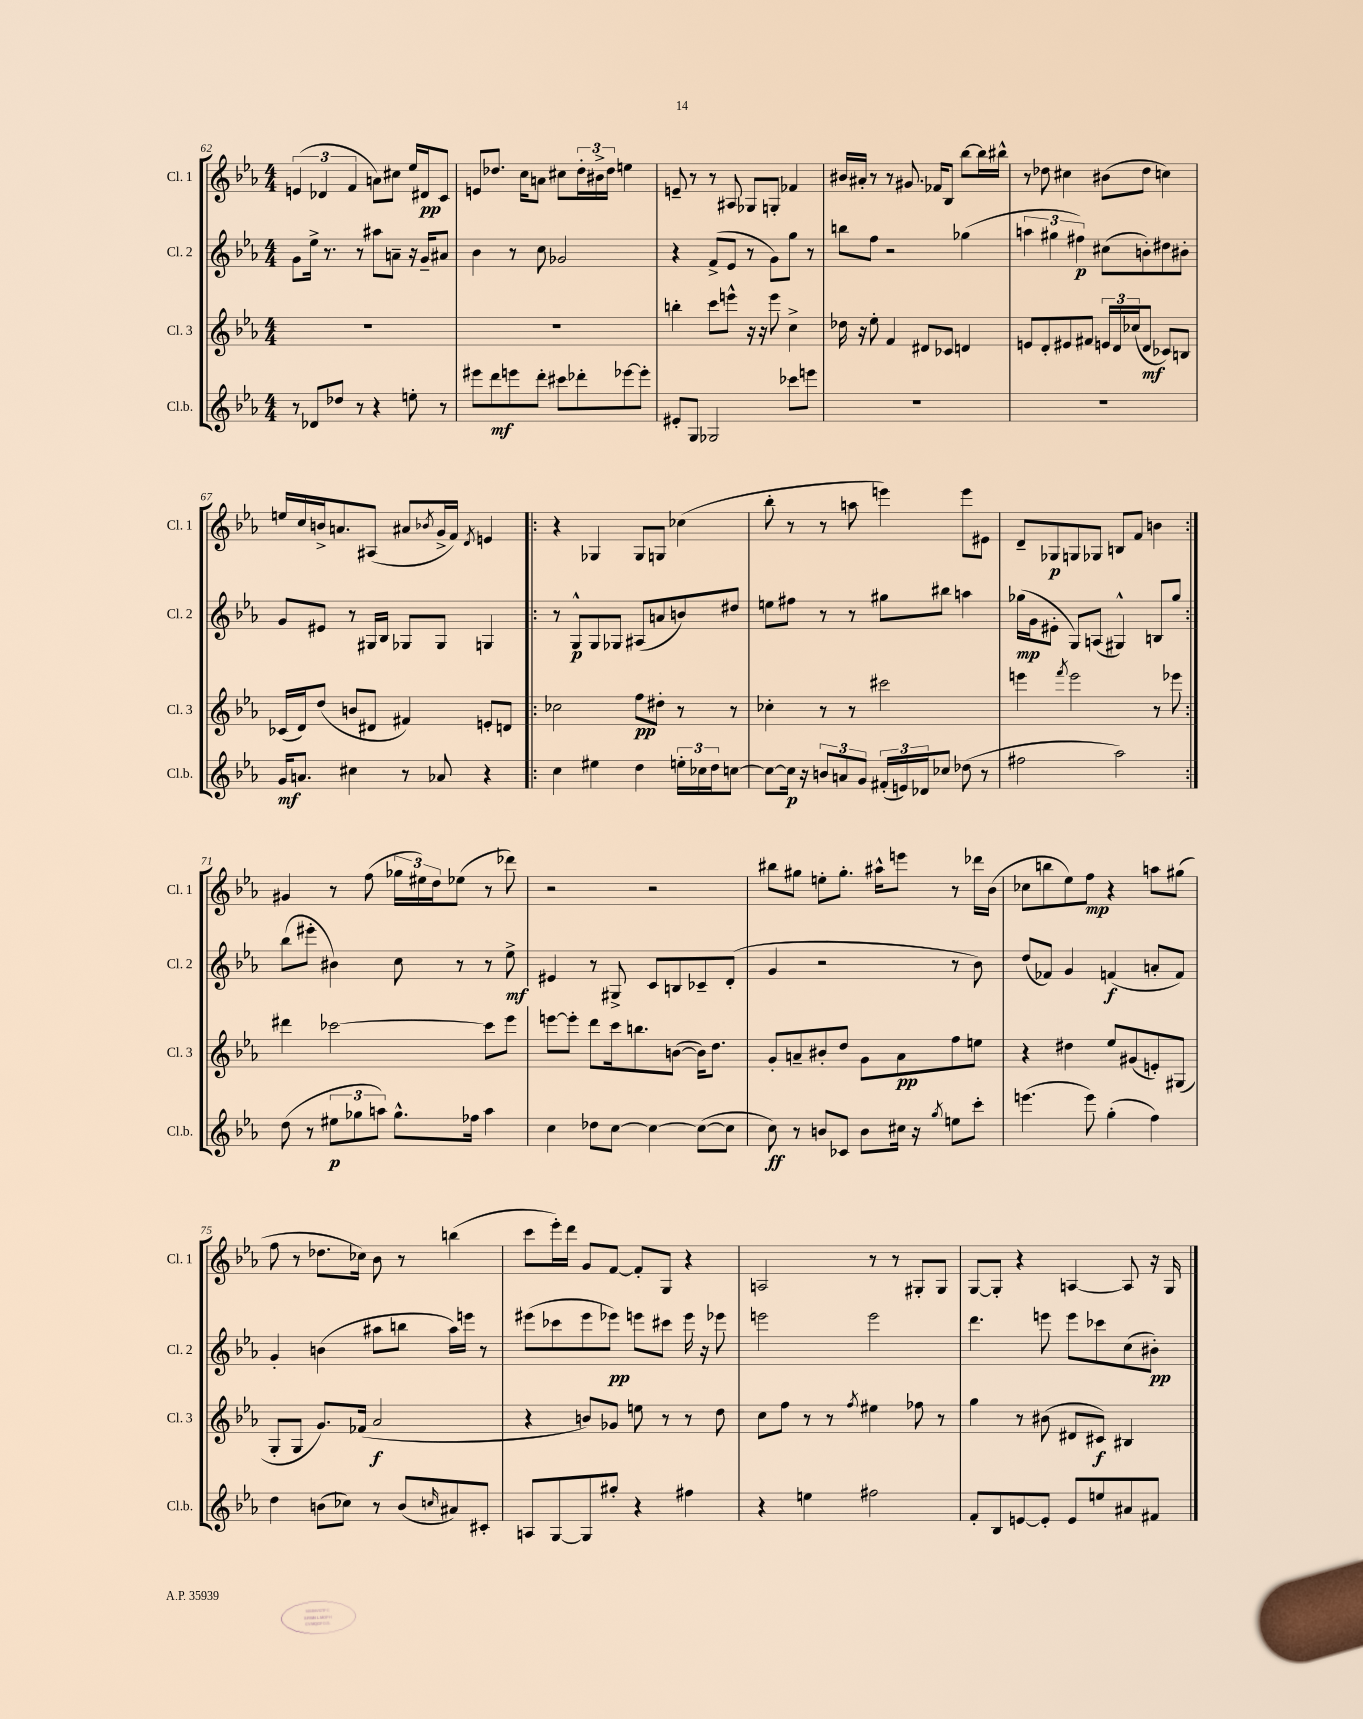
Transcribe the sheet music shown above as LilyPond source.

<<
\new StaffGroup <<
\new Staff = "s0" \with { instrumentName = "Cl. 1" shortInstrumentName = "Cl. 1" } {
    \clef treble \key ees \major \numericTimeSignature \time 4/4
    \tuplet 3/2 { e'4( des'4 f'4 } a'8) cis''8 ees''16 dis'16\pp c'8 |
    e'8 des''8. c''16 a'8 cis''8 \tuplet 3/2 { des''16-. bis'16-> des''16 } e''4 |
    e'8-- r8 r8 ais8 ges8 g8-. fes'4 |
    bis'16 ais'16-. r8 r8 gis'8. fes'16 bes8 bes''8~ bes''16 bis''16-^ |
    r8 des''8 cis''4 bis'8( des''8 c''4) |
    e''16 c''16 b'16-> a'8. ais8( ais'8 \acciaccatura { bes'8 } g'16-> f'16) \acciaccatura { d'8 } e'4 |
    \repeat volta 2 { r4 ges4 ges8 g8 ces''4( |
    bes''8-. r8 r8 a''8 e'''4) e'''8 eis'8 |
    d'8-- ges8\p g8 ges8 b8 f'8 b'4 | }
    gis'4 r8 f''8( \tuplet 3/2 { ges''16 eis''16) d''16 } ees''8( r8 des'''8) |
    r2 r2 |
    bis''8 gis''8 e''8-. gis''8.-. ais''16-^ e'''8 r8 des'''16 bes'16( |
    ces''8 b''8 ees''8) f''8\mp r4 a''8 gis''8( |
    f''8 r8 des''8. ces''16) bes'8 r8 b''4( |
    c'''8 ees'''16-.) d'''16 g'8 f'8~ f'8-. g8 r4 |
    a2 r8 r8 gis8-. gis8 |
    g8~ g8-. r4 a4~ a8 r16 g16 \bar "|." |
}
\new Staff = "s1" \with { instrumentName = "Cl. 2" shortInstrumentName = "Cl. 2" } {
    \clef treble \key ees \major \numericTimeSignature \time 4/4
    g'8 ees''16-> r8. r8 ais''8 a'8-- r16 g'16-- ais'8 |
    bes'4 r8 c''8 ges'2 |
    r4 f'8->( ees'8 r8 g'8) g''8 r8 |
    b''8 f''8 r2 ges''4( |
    \tuplet 3/2 { a''4 gis''4 fis''4\p) } cis''8( b'8-.) dis''8 bis'8-. |
    g'8 eis'8 r8 gis16 bes16 ges8 ges8 g4 |
    \repeat volta 2 { r8 g8-^\p g8 ges8 ais8( a'8 b'8) dis''8 |
    e''8 fis''8 r8 r8 gis''8 bis''8 a''4 |
    ges''16\mp( g'16 eis'8-. g8) a8( gis4-^) b8 ges''8 | }
    bes''8( eis'''8-. bis'4) c''8 r8 r8 ees''8->\mf |
    eis'4 r8 gis8-> c'8 b8 ces'8-- d'8-.( |
    g'4 r2 r8 bes'8) |
    d''8( fes'8) g'4 f'4\f( a'8-. f'8) |
    g'4-. b'4( ais''8 b''8 ais''16) e'''16 r8 |
    eis'''8( ces'''8 eis'''8 ees'''8\pp) e'''8 cis'''8 e'''16 r16 ees'''8 |
    e'''2 e'''2 |
    d'''4. e'''8 e'''8 ces'''8 c''8( bis'8-.\pp) \bar "|." |
}
\new Staff = "s2" \with { instrumentName = "Cl. 3" shortInstrumentName = "Cl. 3" } {
    \clef treble \key ees \major \numericTimeSignature \time 4/4
    R1 |
    R1 |
    b''4-. c'''8 e'''8-^ r16 r16 e'''8 c''4-> |
    des''16 r16 ees''8-. f'4 dis'8 ces'8 d'4 |
    e'8 d'8-. eis'8 fis'8 \tuplet 3/2 { e'16 d'16 ces''16( } d'8\mf ces'8) b8 |
    ces'16( d'16) d''8( b'8 dis'8 fis'4) e'8-. d'8 |
    \repeat volta 2 { ces''2 f''8\pp dis''8-. r8 r8 |
    ces''4-. r8 r8 cis'''2 |
    e'''4 \acciaccatura { f'''8 } e'''2 r8 ees'''8 | }
    dis'''4 ces'''2~ ces'''8 ees'''8 |
    e'''8~ e'''8-. d'''8 c'''16 b''8. b'8~( b'16) d''8. |
    g'8-. a'8-- bis'8-. d''8 g'8 a'8\pp f''8 e''8 |
    r4 dis''4 ees''8 gis'8( e'8-.) gis8( |
    g8-. g8 g'8.) fes'16( aes'2\f |
    r4 b'8) ges'8 e''8 r8 r8 d''8 |
    c''8 f''8 r8 r8 \acciaccatura { f''8 } eis''4 fes''8 r8 |
    g''4 r8 bis'8( dis'8 cis'8\f) bis4 \bar "|." |
}
\new Staff = "s3" \with { instrumentName = "Cl.b." shortInstrumentName = "Cl.b." } {
    \clef treble \key ees \major \numericTimeSignature \time 4/4
    r8 des'8 des''8 r8 r4 e''8-. r8 |
    eis'''8 d'''8\mf e'''8 d'''8-. cis'''8 des'''8-. ees'''8~ ees'''8-. |
    eis'8-. g8 ges2 ces'''8 e'''8 |
    R1 |
    R1 |
    g'16\mf a'8. cis''4 r8 aes'8 r4 |
    \repeat volta 2 { c''4 eis''4 d''4 \tuplet 3/2 { e''16-. ces''16 d''16 } c''8~ |
    c''8~ c''16\p r16 \tuplet 3/2 { b'8 a'8 g'8 } \tuplet 3/2 { fis'16-.( e'16) des'16 } ces''8 des''8( r8 |
    fis''2 aes''2) | }
    d''8( r8 \tuplet 3/2 { eis''8\p ges''8 a''8) } ges''8.-^ fes''16 a''4 |
    c''4 des''8 c''8~ c''4~ c''8~( c''8 |
    c''8\ff) r8 b'8 ces'8 b'8 cis''16 r16 \acciaccatura { g''8 } e''8 c'''8-. |
    e'''4.( e'''8) g''4-.( f''4) |
    d''4 b'8( ces''8) r8 b'8( \grace { c''16 } ais'8) cis'8-. |
    a8 g8~ g8 gis''8-. r4 fis''4 |
    r4 e''4 fis''2 |
    f'8-. bes8 e'8~ e'8-. e'8 e''8 ais'8 fis'8 \bar "|." |
}
>>
>>
\layout { \context { \Score currentBarNumber = #62 } }
